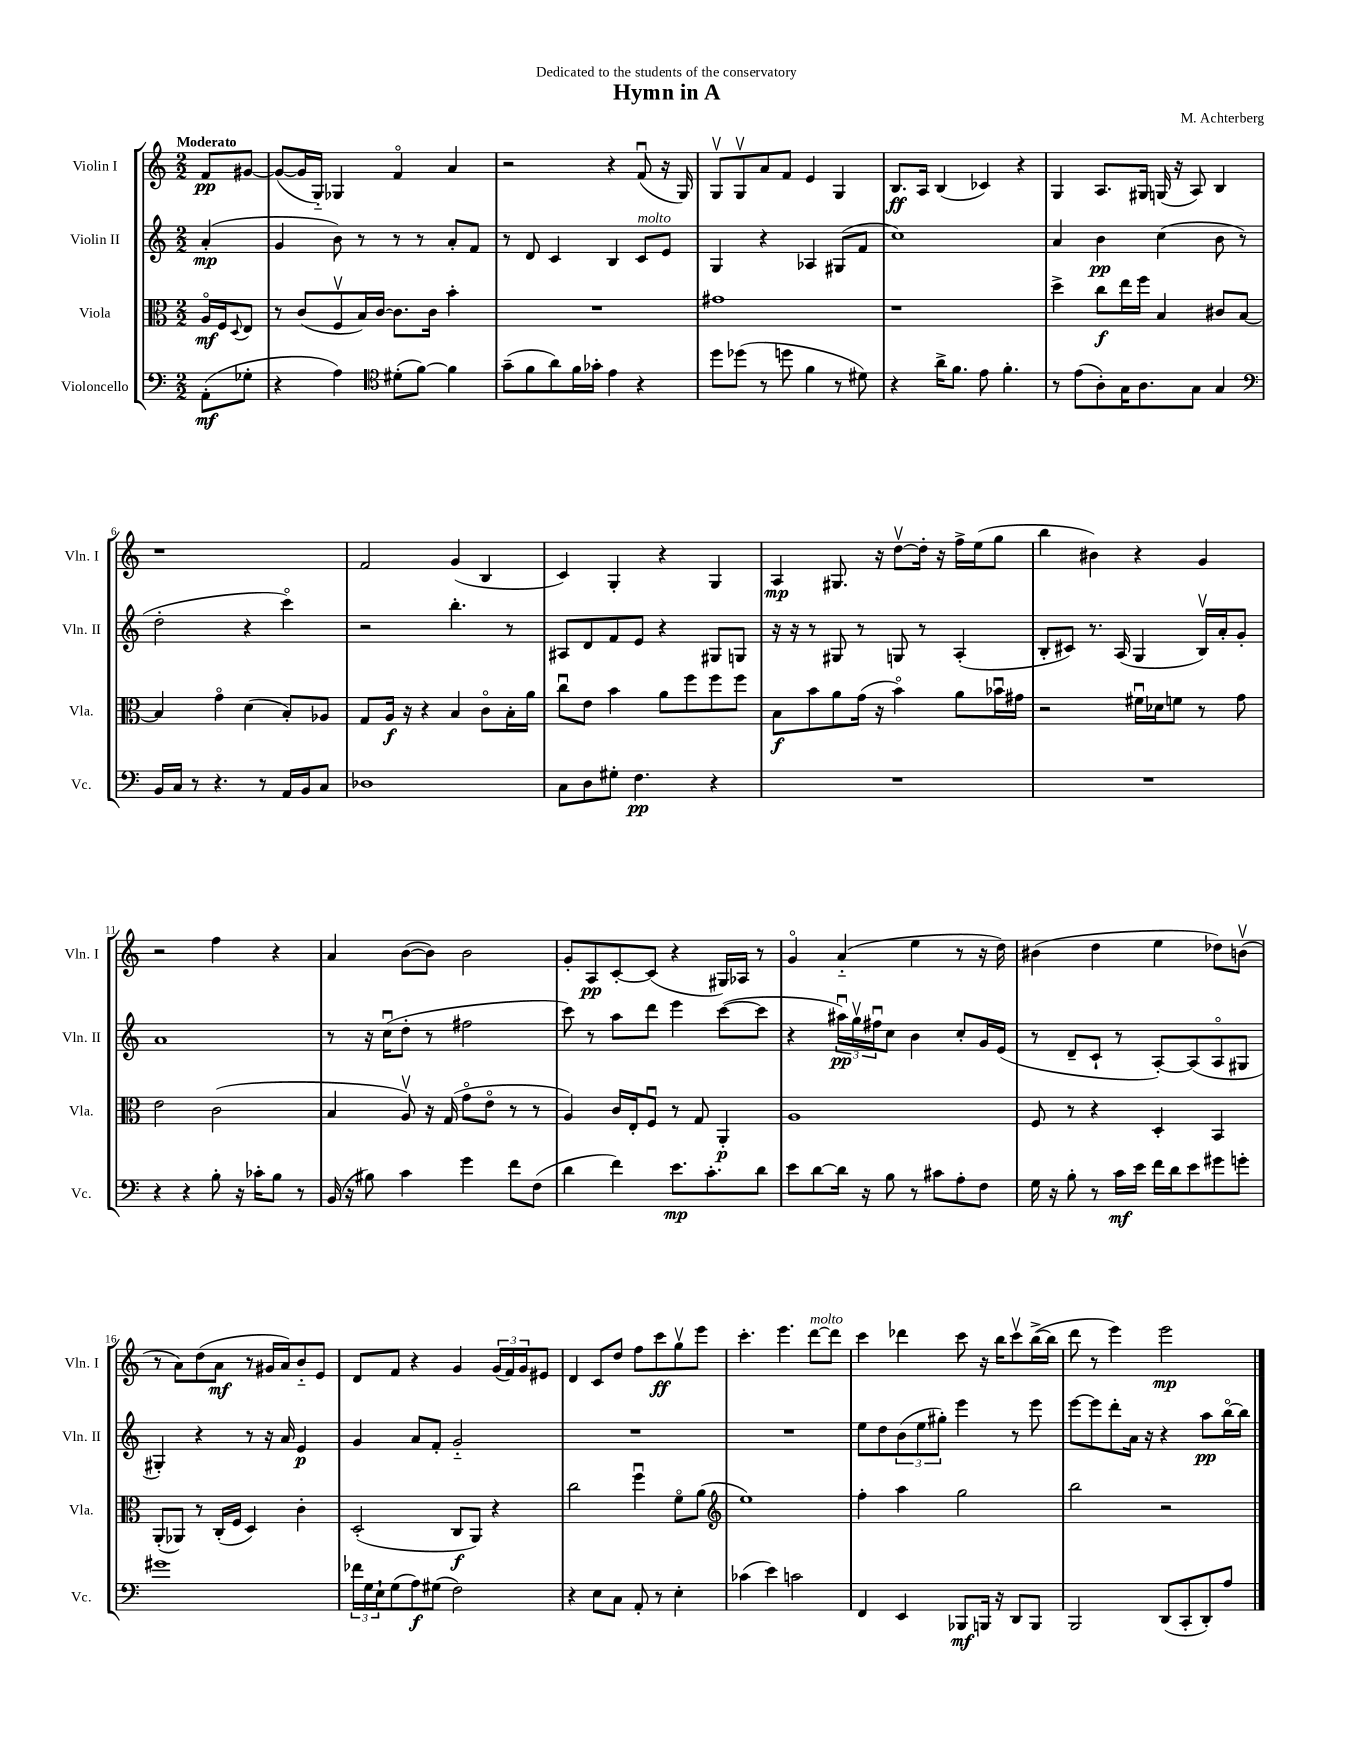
\header { title = "Hymn in A" composer = "M. Achterberg" dedication = "Dedicated to the students of the conservatory" }
<<
\new StaffGroup <<
\new Staff = "s0" \with { instrumentName = "Violin I" shortInstrumentName = "Vln. I" } {
    \clef treble \key c \major \numericTimeSignature \time 2/2 \partial 4 \tempo "Moderato"
    f'8\pp gis'8~ |
    gis'8~( gis'16 g16-_) ges4 f'4\flageolet a'4 |
    r2 r4 f'8\downbow( r16 g16) |
    g8\upbow g8\upbow a'8 f'8 e'4 g4 |
    b8.\ff a16 b4( ces'4) r4 |
    g4 a8. gis16 g16( r16 a8) b4 |
    r1 |
    f'2 g'4( b4 |
    c'4) g4-. r4 g4 |
    a4\mp gis8. r16 d''8~\upbow d''16-. r16 f''16-> e''16( g''8 |
    b''4 bis'4) r4 g'4 |
    r2 f''4 r4 |
    a'4 b'8~( b'8) b'2 |
    g'8-. a8\pp c'8~-. c'8( r4 gis16) aes16 r8 |
    g'4\flageolet a'4-_( e''4 r8 r16 d''16) |
    bis'4( d''4 e''4 des''8) b'8\upbow( |
    r8 a'8) d''8( a'8\mf r8 gis'16 a'16) b'8-_ e'8 |
    d'8 f'8 r4 g'4 \tuplet 3/2 { g'16( f'16) g'16 } eis'8 |
    d'4 c'8 d''8 f''8 c'''8\ff g''8\upbow e'''8 |
    c'''4.-. e'''4. d'''8~^\markup { \italic "molto" } d'''8 |
    c'''4 des'''4 c'''8 r16 b''16 c'''8\upbow b''16~->( b''16 |
    d'''8 r8 e'''4) e'''2\mp \bar "|." |
}
\new Staff = "s1" \with { instrumentName = "Violin II" shortInstrumentName = "Vln. II" } {
    \clef treble \key c \major \numericTimeSignature \time 2/2 \partial 4
    a'4-.\mp( |
    g'4 b'8) r8 r8 r8 a'8-. f'8 |
    r8 d'8 c'4 b4 c'8^\markup { \italic "molto" } e'8 |
    g4 r4 aes4 gis8( f'8 |
    c''1) |
    a'4 b'4\pp c''4( b'8 r8 |
    d''2-. r4 c'''4\flageolet) |
    r2 b''4.-. r8 |
    ais8 d'8 f'8 e'8 r4 gis8 g8 |
    r16 r16 r8 gis8 r8 g8 r8 a4-.( |
    b8-. cis'8) r8. a16( g4 b16\upbow) a'16-. g'8-. |
    a'1 |
    r8 r16 c''16\downbow( d''8-. r8 fis''2 |
    c'''8) r8 a''8 d'''8 e'''4 c'''8~( c'''8 |
    r4 \tuplet 3/2 { ais''16\downbow\pp) g''16\upbow fis''16\downbow } c''8 b'4 c''8-. g'16 e'16( |
    r8 d'8-- c'8-! r8 a8~-.) a8( a8\flageolet gis8 |
    gis4-.) r4 r8 r16 a'16 e'4\p |
    g'4 a'8 f'8-. g'2-_ |
    R1 |
    R1 |
    e''8 d''8 \tuplet 3/2 { b'8( e''8 gis''8-.) } e'''4 r8 e'''8 |
    e'''8~ e'''8 d'''8-. a'16 r16 r4 a''8\pp b''16~\flageolet b''16 \bar "|." |
}
\new Staff = "s2" \with { instrumentName = "Viola" shortInstrumentName = "Vla." } {
    \clef alto \key c \major \numericTimeSignature \time 2/2 \partial 4
    a16\flageolet\mf f16 \appoggiatura { d8 } e8 |
    r8 c'8( f8\upbow b16) c'16~ c'8. c'16 b'4-. |
    R1 |
    gis'1 |
    r1 |
    d''4-> c''8\f e''16 f''16 b4 cis'8 b8~ |
    b4 g'4\flageolet d'4( b8-.) aes8 |
    g8 a16\f r16 r4 b4 c'8\flageolet b16-. a'16 |
    c''8\downbow e'8 b'4 a'8 f''8 f''8 f''8 |
    b8\f b'8 a'8 g'16( r16 b'4\flageolet) a'8 bes'16\downbow gis'16 |
    r2 fis'16\downbow des'16 f'8 r8 g'8 |
    e'2 c'2( |
    b4 a8\upbow) r16 g16( g'8\flageolet e'8\flageolet r8 r8 |
    a4) c'16 e16-. f8\downbow r8 g8 a,4-.\p |
    a1 |
    f8 r8 r4 d4-. b,4 |
    a,8-.( aes,8) r8 c16-.( f16 d4) c'4-. |
    d2-.( c8\f a,8) r4 |
    c''2 f''4\downbow f'8\flageolet a'8( |
    \clef treble e''1) |
    f''4-. a''4 g''2 |
    b''2 r2 \bar "|." |
}
\new Staff = "s3" \with { instrumentName = "Violoncello" shortInstrumentName = "Vc." } {
    \clef bass \key c \major \numericTimeSignature \time 2/2 \partial 4
    a,8-.\mf( ges8-. |
    r4 a4) \clef tenor dis'8-.( f'8~) f'4 |
    g'8--( f'8 a'8) f'16 ges'16-. e'4 r4 |
    d''8 des''8( r8 d''8 f'4 r8 dis'8) |
    r4 a'16-> f'8. e'8 f'4.-. |
    r8 e'8( a8-.) g16 a8. g8 g4 |
    \clef bass b,16 c16 r8 r4. r8 a,16 b,16 c8 |
    des1 |
    c8 d8 gis8-. f4.\pp r4 |
    R1 |
    R1 |
    r4 r4 b8-. r16 ces'16-. b8 r8 |
    b,16( r16 bis8) c'4 g'4 f'8 f8( |
    d'4 f'4) e'8.\mp c'8.-. d'8 |
    e'8 d'8~ d'16 r16 b8 r8 cis'8 a8-. f8 |
    g16 r16 b8-. r8 c'16\mf e'16 f'16 d'16 e'8 gis'8 g'8-. |
    gis'1 |
    \tuplet 3/2 { fes'16 g16 e16-! } g8( a8\f) gis8( f2) |
    r4 e8 c8 a,8-. r8 e4-. |
    ces'4( e'4) c'2 |
    f,4 e,4 bes,,8\mf b,,16 r16 d,8 b,,8 |
    b,,2 d,8( c,8-. d,8-.) a8 \bar "|." |
}
>>
>>
